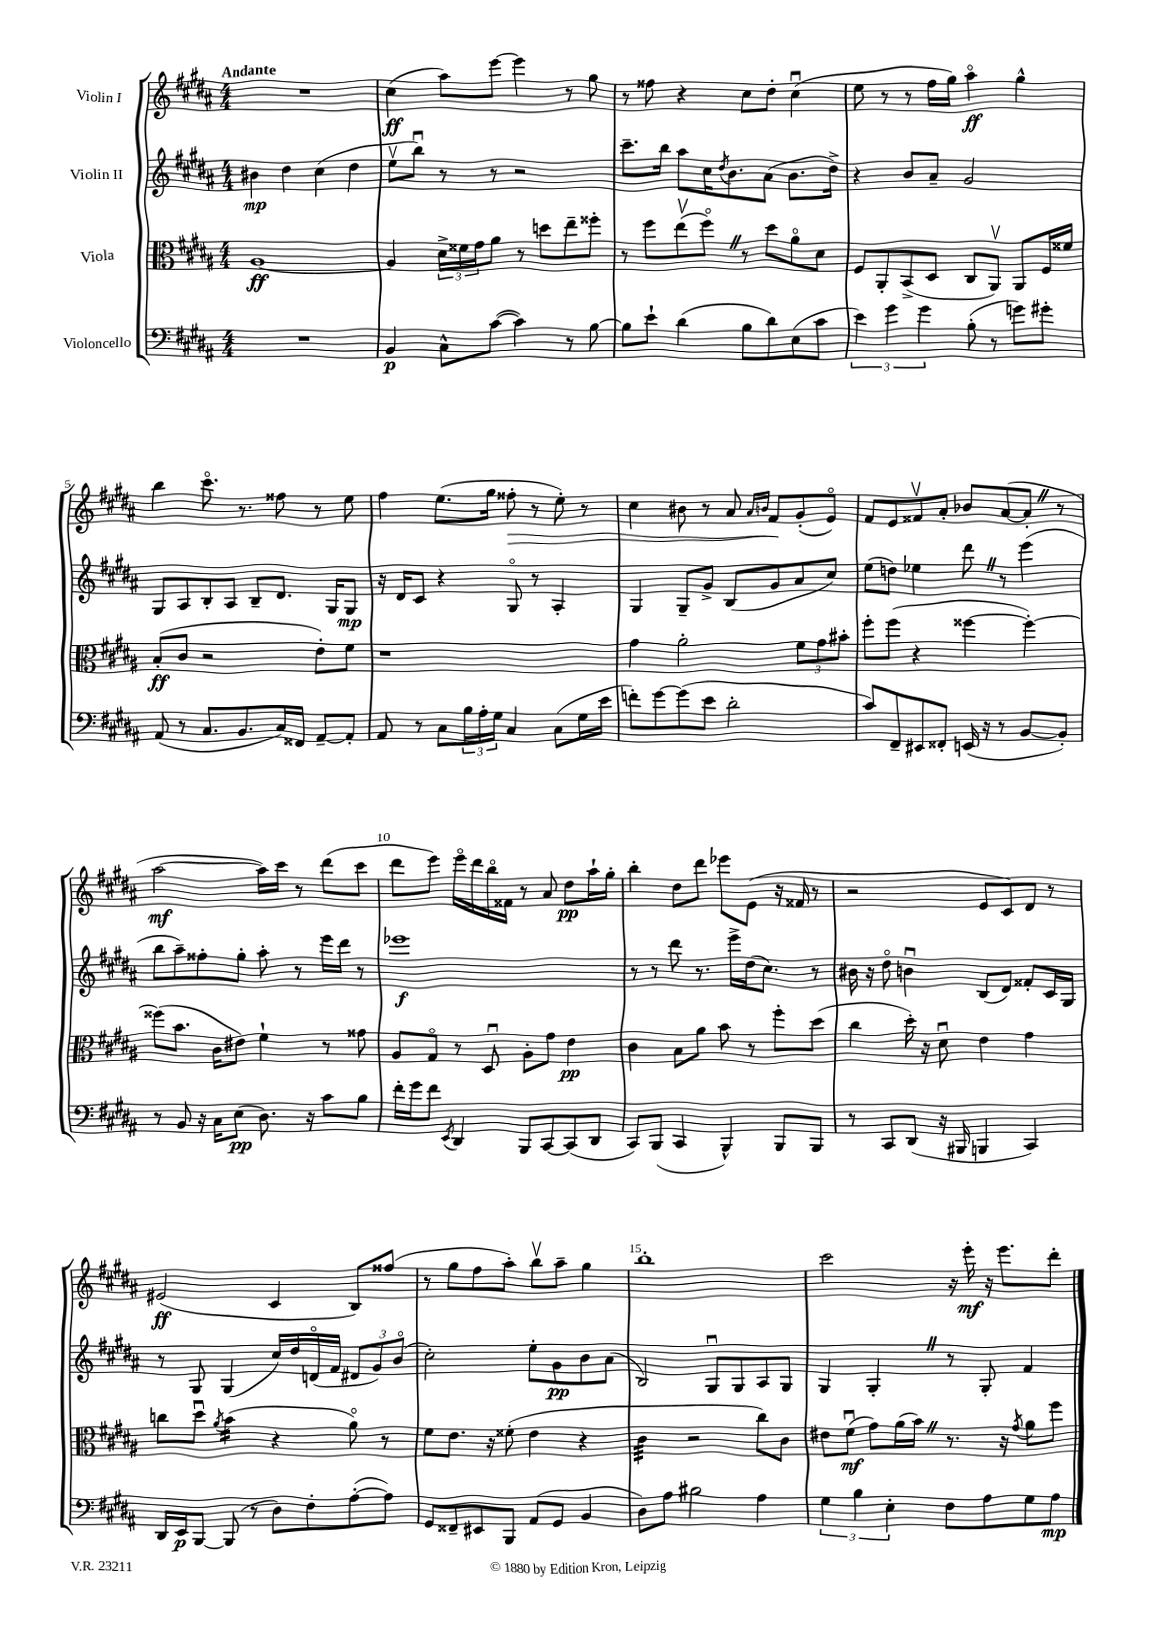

**kern	**kern	**kern	**kern
*staff4	*staff3	*staff2	*staff1
*clefF4	*clefC3	*clefG2	*clefG2
*k[f#c#g#d#a#]	*k[f#c#g#d#a#]	*k[f#c#g#d#a#]	*k[f#c#g#d#a#]
*M4/4	*M4/4	*M4/4	*M4/4
1r	[1A#	4b#\	1r
.	.	4dd#\	.
.	.	(4cc#\	.
.	.	4dd#\	.
=	=	=	=
4BB/	4A#/]	8eev\L	(4cc#\
.	.	8bbu\J)	.
8C#^^\L	24d#^\LL	8r	8aa#\L)
.	24f##\	.	.
.	24g#\J	.	.
([8c#\J	8a#\J	8r	[8eee\J
4c#\])	8r	2r	4eee\]
.	8dd\L	.	.
8r	8ee~\	.	8r
[8B\	8ff##'\J	.	8gg#\
=	=	=	=
8B\]L	8r	8.ccc#~\L	8r
8e`\J	8ff#\L	.	8ff##\
.	.	16bb\Jk	.
(4d#\	(8eev\	8aa#\L	4r
.	8ff#o\J)	16cc#\K	.
.	.	8qdd#/	.
.	.	8.b\	.
8B\L	8r	.	8cc#\L
8d#\)	8dd#\L	(8a#\J	8dd#'\J
(8E\	8a#o\	8.b\L	(4cc#u\
8c#\J	8d#\J	.	.
.	.	16dd#^\Jk)	.
=	=	=	=
6e\)	8F#/L	4r	8ee\
.	8AA#'/	.	8r
6g#\	.	.	.
.	(8BB^/	8b/L	8r
6g#\	.	.	.
.	8D#/J	8a#~/J	16ff#\LL
.	.	.	16gg#\JJ)
(8B'\	8C#/L	2g#/	4aa#o\
8r	8AA#v/J)	.	.
8g\L)	8AA#/L	.	4gg#^^\
8g#'\J	16F#/L	.	.
.	16f##/JJ	.	.
=	=	=	=
(8AA#/	(8B'/L	8G#/L	4bb\
8r	8c#/J	8A#/	.
8.C#/L	2r	8B'/	8.ccc#o\
.	.	8A#/J	.
8.BB/	.	.	8.r
.	.	8B~/L	.
16C#/L)	.	8.d#/J	8ff##\
16FF##/JJ	.	.	.
[8AA#~/L	8e'\L)	.	8r
.	.	16G#/LK	.
8AA#'/]J	8f#\J	8G#/J	8ee\
=	=	=	=
8AA#/	1r	16r	4ff#\
.	.	16d#/LK	.
8r	.	8c#/J	.
8C#\L	.	4r	(8.ee\L
24B\L	.	.	.
24A#'\	.	.	.
.	.	.	16gg#\Jk
24G#\JJ	.	.	.
4C#/	.	8G#o/	8ff##'\
.	.	8r	8r
(8C#\L	.	4A#'/	8ee'\)
16G#\L	.	.	8r
16e\JJ	.	.	.
=	=	=	=
8f'\L)	4g#\	4G#/	4cc#\
[8g#\	.	.	.
(8g#\]	2a#'\	8G#~/L	8b#\
8e\J	.	8g#^/J	8r
2d#'\	.	(8B/L	8a#/
.	.	.	16qqa#/LL
.	.	.	16qqb/JJ
.	.	8g#/	8f#/L
.	12f#\L	8a#/	(8g#'/
.	12g#\	.	.
.	.	8cc#/J)	8eo/J)
.	12b#'\J	.	.
=	=	=	=
8c#/L)	8ff#'\L	(8ee\L	8f#/L
8FF#~/	(8ff#\J	8dd\J)	8e/
8EE#/	4r	4ee-\	8f##v/
8FF##'/J	.	.	8a#'/J
(16EE/	[4ff##\	8ddd#\	8b-/L
16r	.	.	.
8r	.	8r	([8a#/
[8BB/L	4ff##'\_)	(4eee\	8a#'/]J
8BB'/]J)	.	.	8r
=	=	=	=
8r	(8ff##\]L	8bb\L	[2aa#\
8BB/	8.b\J	8aa#~\)	.
16r	.	8ff##'\	.
16C#\LK	16c#\LK	.	.
(8E\J	8e#\J)	8gg#'\J	.
8.D#\)	4f#`\	8aa#'\	16aa#\]LL)
.	.	.	16ccc#\JJ
.	.	8r	8r
16r	.	.	.
8c#\L	8r	16eee\LL	(8ddd#\L
.	.	16ddd#\JJ	.
8B\J	8g##\	8r	8ccc#\J
=	=	=	=
16f#'\LL	8A#/L	1eee-	8ddd#\L
16g#\J	.	.	.
8f#\J	8G#o/J	.	8eee\J)
8qEE/	.	.	.
4DD#/	8r	.	16eeeo\LL
.	.	.	16ddd#\
.	8D#u/	.	16bbo\
.	.	.	16f##\JJ
8BBB/L	8A#'\L	.	8r
[8CC#/	8g#\J	.	8a#/
(8CC#/]	4e\	.	8dd#\L
8DD#/J	.	.	16aa#`\L
.	.	.	16gg#'\JJ
=	=	=	=
8CC#/L)	4c#\	8r	4bb'\
(8BBB/J	.	8r	.
4CC#/	8B\L	8ddd#\	8dd#\L
.	8a#\J	8.r	8ddd#\J
4BBB^^/)	8b\	.	8eee-\L
.	.	16eee^\LL	.
.	8r	(16dd#\J	(8e\J
.	.	8.cc#\J)	.
8BBB/L	8ff#'\L	.	16r
.	.	.	16f##/
8BBB/J	(8dd#\J	8r	8r
=	=	=	=
8r	4cc#\	16b#\	2r
.	.	16r	.
8CC#/L	.	8dd#o\	.
(8DD#/J	16dd#'\)	4bu\	.
.	16r	.	.
16r	8d#u\	.	.
16BBB#/	.	.	.
4BBB/	4e\	(8B/L	8e/L
.	.	8d#/J)	8c#/)
4CC#/)	4g#\	8f##'/L	8d#/J
.	.	16c#/L	8r
.	.	16G#/JJ	.
=	=	=	=
16DD#/LL	8cc\L	8r	(2e#/
16EE/J	.	.	.
[8BBB/J	8dd#u\J	8G#/	.
.	8qa#/	.	.
(8BBB/]	(4b\	(4G#/	.
8r	.	.	.
8D#\L)	4r	16cc#/LL)	4c#/
.	.	16dd#/	.
8F#'\	.	(16do/	.
.	.	16f#/JJ	.
([8A#'\	8a#o\)	12d#/L	8B/L)
.	.	12g#/)	.
8A#\]J)	8r	.	(8ff##/J
.	.	(12bo/J	.
=	=	=	=
8GG#/L	8f#\L	2cc#'\)	8r
8FF##~/	8.e\J	.	8gg#\L
8EE#/	.	.	8ff#\
.	16r	.	.
8BBB/J	(8f##'\	.	8aa#'\J)
(8AA#/L	4e\	8ee'\L	8bbv\L
8GG#/J	.	8g#\	8aa#~\J
4BB/	4r	8b\	4gg#\
.	.	(8a#\J	.
=	=	=	=
8D#\L)	4c#\	2B/)	1bb'
8A#\J	.	.	.
2B#\	2r	.	.
.	.	8G#u/L	.
.	.	8G#/	.
4A#\	8cc#\L)	8A#/	.
.	8c#\J	8G#/J	.
=	=	=	=
6G#\	8e#\L	4G#/	2ccc#\
.	(8f#u\J	.	.
6B\	.	.	.
.	8g#\L)	4G#'/	.
6E'\	.	.	.
.	(16a#\L	.	.
.	16b\JJ)	.	.
8F#\L	8.r	8r	16r
.	.	.	16eee'\
8A#\	.	8G#'/	16r
.	16r	.	8.eee\L
.	8qg#/	.	.
8G#\	8a#\L	4f#/	.
8A#\J	8ff#\J	.	8ddd#'\J
==	==	==	==
*-	*-	*-	*-
